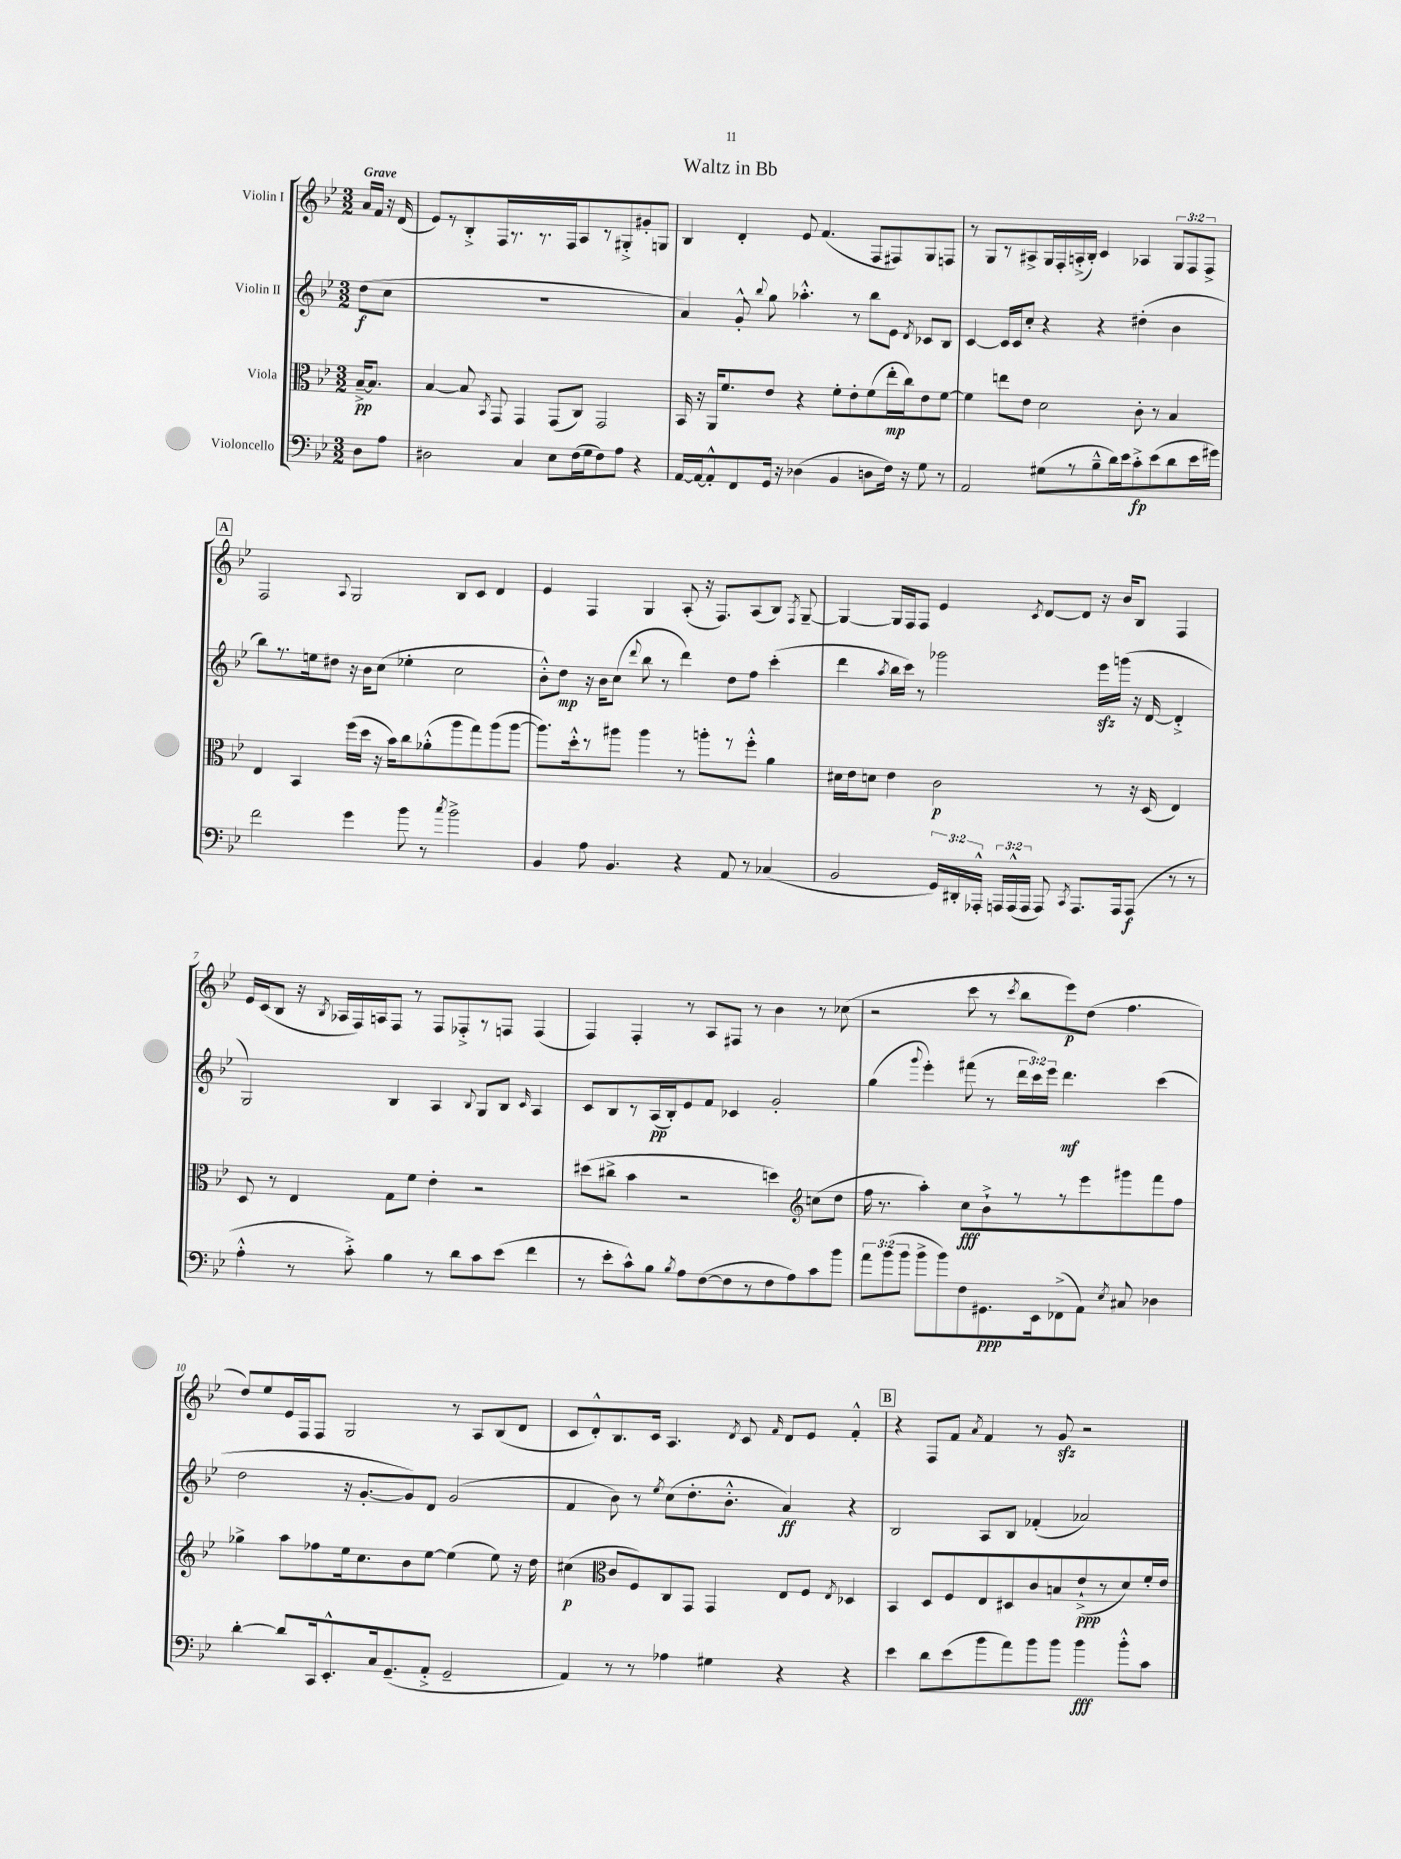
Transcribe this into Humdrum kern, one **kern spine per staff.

**kern	**dynam	**kern	**dynam	**kern	**dynam	**kern	**dynam
*part4	*part4	*part3	*part3	*part2	*part2	*part1	*part1
*staff4	*staff4	*staff3	*staff3	*staff2	*staff2	*staff1	*staff1
*I"Violoncello	*	*I"Viola	*	*I"Violin II	*	*I"Violin I	*
*clefF4	*	*clefC3	*	*clefG2	*	*clefG2	*
*k[b-e-]	*	*k[b-e-]	*	*k[b-e-]	*	*k[b-e-]	*
*M3/2	*	*M3/2	*	*M3/2	*	*M3/2	*
=	=	=	=	=	=	=	=
!	!	!	!	!	!	!LO:TX:a:B:t=Grave	!
8D\L	.	[16B-~^/KL	pp	(8dd\L	f	16a/LL	.
.	.	8.B-/J]	.	.	.	16f/JJ	.
8A\J	.	.	.	8cc\J	.	16r	.
.	.	.	.	.	.	(16d/	.
=1	=1	=1	=1	=1	=1	=1	=1
2D#X\	.	[4B-/	.	1.r	.	8e-/L)	.
.	.	.	.	.	.	8r	.
.	.	8B-/]	.	.	.	8B-'^/	.
.	.	8qBB-/	.	.	.	.	.
.	.	8GG/	.	.	.	16F/L	.
.	.	.	.	.	.	8.r	.
4C/	.	4GG/	.	.	.	.	.
.	.	.	.	.	.	8.r	.
8E-\L	.	(8GG/L	.	.	.	.	.
.	.	.	.	.	.	16F/J	.
(16F\L	.	8C/J)	.	.	.	8A/	.
16G\J	.	.	.	.	.	.	.
8F\)	.	2GG/	.	.	.	8r	.
8A\J	.	.	.	.	.	8G#X'^/	.
4r	.	.	.	.	.	8g#X'/	.
.	.	.	.	.	.	8Gn/J	.
=2	=2	=2	=2	=2	=2	=2	=2
[16AA/LL	.	16BB-/	.	4a/)	.	4B-/	.
16AA/J_	.	16r	.	.	.	.	.
8AA'^^/]	.	16AA/KL	.	.	.	.	.
.	.	8.f/	.	.	.	.	.
8FF/	.	.	.	8g'^^/	.	4d'/	.
.	.	.	.	8qqbb-/	.	.	.
16GG/Jk	.	8e-/J	.	8gg\	.	.	.
16r	.	.	.	.	.	.	.
(4D-X\	.	4r	.	4.aa-X'^^\	.	8e-/	.
.	.	.	.	.	.	(4.f/	.
4BB-/	.	8f'\L	.	.	.	.	.
.	.	8e-'\	.	8r	.	.	.
8Dn\L	.	(8f\	.	8bb-\L	.	8F/L	.
16F\Jk)	.	16ee-'\L	mp	8e-\J	.	8F#X/)	.
16r	.	16cc\J)	.	.	.	.	.
.	.	.	.	8qd/	.	.	.
8G\	.	8e-\	.	8c-X/L	.	8G/	.
8r	.	[8f\J	.	8B-/J	.	8Fn/J	.
=3	=3	=3	=3	=3	=3	=3	=3
2AA/	.	4f\]	.	[4c/	.	8r	.
.	.	.	.	.	.	8G/L	.
.	.	8een\L	.	16c/LL]	.	8r	.
.	.	.	.	16c/J	.	.	.
.	.	8e-\J	.	8cc'/J	.	8A#X^/	.
(8G#X\L	.	2d\	.	4r	.	16G/L	.
.	.	.	.	.	.	16F'/	.
8r	.	.	.	.	.	(16An'^/	.
.	.	.	.	.	.	16B-'/JJ)	.
8B-~^^\	.	.	.	4r	.	4c/	.
16d\L)	.	.	.	.	.	.	.
16e-\J	.	.	.	.	.	.	.
8c'^\	fp	8c'\	.	(4dd#X'\	.	4A-X/	.
(8e-\	.	8r	.	.	.	.	.
8d\	.	4B-/	.	4b-\	.	12G/L	.
.	.	.	.	.	.	12F/	.
16e-\L	.	.	.	.	.	.	.
.	.	.	.	.	.	12F^/J	.
16g#X\JJ)	.	.	.	.	.	.	.
!!LO:LB:g=z
!!LO:REH:place=s1:t=A
=4	=4	=4	=4	=4	=4	=4	=4
2f\	.	4E-/	.	8bb-\L)	.	2F/	.
.	.	.	.	8.r	.	.	.
.	.	4BB-/	.	.	.	.	.
.	.	.	.	16een\k	.	.	.
.	.	.	.	8dd#X\J	.	.	.
.	.	.	.	.	.	8qqA/	.
4g\	.	(16ff\LL	.	16r	.	2G/	.
.	.	16dd\JJ	.	16b-\KL	.	.	.
.	.	16r	.	(8cc\J	.	.	.
.	.	16b-\KL)	.	.	.	.	.
8b-\	.	8cc\	.	4ee-X'\	.	.	.
8r	.	(8a-X'^^\	.	.	.	.	.
8qcc/	.	.	.	.	.	.	.
2b-^\	.	8aa\	.	2cc\	.	8B-/L	.
.	.	8gg\)	.	.	.	8c/J	.
.	.	(8aa\	.	.	.	4d/	.
.	.	[8aa\J	.	.	.	.	.
=5	=5	=5	=5	=5	=5	=5	=5
4BB-/	.	8.aa\L])	.	8b-'^^\L)	.	4e-/	.
.	.	.	.	8dd\J	mp	.	.
.	.	16dd'^^\k	.	.	.	.	.
8A\	.	8r	.	16r	.	4F/	.
.	.	.	.	16b-\KL	.	.	.
4.BB-/	.	8aa#X\J	.	(8cc\J	.	.	.
.	.	.	.	8qqddd/	.	.	.
.	.	4aa#\	.	8bb-\	.	4G/	.
.	.	.	.	8r	.	.	.
4r	.	8r	.	4ddd\)	.	(8A'/	.
.	.	8aan'\L	.	.	.	16r	.
.	.	.	.	.	.	8.F/L)	.
8AA/	.	8r	.	8dd\L	.	.	.
8r	.	8ff'^^\J	.	8ff\J	.	(8A/	.
(4C-X/	.	4a\	.	(4ccc'\	.	8B-/J)	.
.	.	.	.	.	.	8qF/	.
.	.	.	.	.	.	[8G~/	.
=6	=6	=6	=6	=6	=6	=6	=6
2BB-/	.	16d#X\LL	.	4ddd\	.	4G/_	.
.	.	16e-\J	.	.	.	.	.
.	.	8dn\J	.	.	.	.	.
.	.	.	.	8qaa/	.	.	.
.	.	4e-\	.	16bb-\LL	.	16G/LL]	.
.	.	.	.	16ccc\JJ)	.	16F/J	.
.	.	.	.	8r	.	8F/J	.
24GG/LL)	.	2c\	p	2ggg-X\	.	4e-/	.
24DD#X'/	.	.	.	.	.	.	.
24AAA-X'^^/JJ	.	.	.	.	.	.	.
24AAAn/LL	.	.	.	.	.	.	.
(24AAA^^/	.	.	.	.	.	.	.
24AAA/JJ	.	.	.	.	.	.	.
.	.	.	.	.	.	8qc/	.
8AAA/)	.	.	.	.	.	[8d/L	.
8qCC/	.	.	.	.	.	.	.
8.AAA/L	.	.	.	.	.	8d/J]	.
.	.	8r	.	16eee-zz\LL	.	16r	.
16AAA/k	.	.	.	(16gggn\JJ	.	16b-/KL	.
(8AAA/J	f	16r	.	16r	.	8B-/J	.
.	.	(16D/	.	[16d/	.	.	.
8r	.	4E-/)	.	4d'^/]	.	4F/	.
8r	.	.	.	.	.	.	.
!!LO:LB:g=z
=7	=7	=7	=7	=7	=7	=7	=7
4A'^^\	.	8D/	.	2G/)	.	16e-/LL	.
.	.	.	.	.	.	(16c/J	.
.	.	8r	.	.	.	8B-/J	.
8r	.	4E-/	.	.	.	16r	.
.	.	.	.	.	.	8qB-/	.
.	.	.	.	.	.	16A-X/LL	.
8c'^\)	.	.	.	.	.	16F/)	.
.	.	.	.	.	.	16An/J	.
4B-\	.	8G\L	.	4B-/	.	8F/J	.
.	.	8f\J	.	.	.	8r	.
8r	.	4e-'\	.	4A/	.	8F/L	.
8d\L	.	.	.	.	.	8F-X'^/	.
.	.	.	.	8qqB-/	.	.	.
8c\	.	2r	.	8G/L	.	8r	.
(8e-\J	.	.	.	8B-/J	.	8Fn/J	.
.	.	.	.	16qqc/	.	.	.
4f\	.	.	.	4A/	.	(4F/	.
=8	=8	=8	=8	=8	=8	=8	=8
8r	.	(8dd#X\L	.	8c/L	.	4F/)	.
8e-'\L	.	8cc#X^\J	.	8B-/	.	.	.
8c^^\)	.	4b-\	.	8r	.	4F'/	.
8B-\J	.	.	.	(16A/L	pp	.	.
.	.	.	.	16B-'/J)	.	.	.
8qB-/	.	.	.	.	.	.	.
8A\L	.	2r	.	8e-/	.	8r	.
([8F\	.	.	.	8f/J	.	8A/L	.
8F\]	.	.	.	4c-X/	.	8F#X/J	.
8r	.	.	.	.	.	8r	.
8F\	.	4ddn\)	.	2g'/	.	4b-\	.
8A\)	.	.	.	.	.	.	.
*	*	*clefG2	*	*	*	*	*
8c\	.	(8ccn\L	.	.	.	8r	.
8b-\J	.	8dd\J	.	.	.	(8cc-X\	.
=9	=9	=9	=9	=9	=9	=9	=9
12a\L	.	16ff\	.	(4gg\	.	2r	.
.	.	8.r	.	.	.	.	.
(12b-\	.	.	.	.	.	.	.
12b-\J	.	.	.	.	.	.	.
.	.	.	.	8qqggg/	.	.	.
8b-^\L	.	4aa'\)	.	4eee-'\)	.	.	.
8b-\)	.	.	.	.	.	.	.
8F\	.	8cc\L	fff	(8fff#X\	.	8ccc\	.
8.GG#X\	ppp	8b-`^\	.	8r	.	8r	.
.	.	.	.	.	.	8qccc/	.
.	.	8r	.	24ddd\LL	.	8bb-\L	.
.	.	.	.	24ccc\)	.	.	.
16EE-\k	.	.	.	.	.	.	.
.	.	.	.	24eee-\JJ	.	.	.
(8FF-X^\	.	8r	.	4.ddd\	mf	8eee-\)	p
8AA\J)	.	8eee-\	.	.	.	(8dd\J	.
8qE-/	.	.	.	.	.	.	.
8C#X/	.	8ggg#X\	.	.	.	4.ff\	.
4D-X\	.	8fff\	.	(4ccc\	.	.	.
.	.	8ff\J	.	.	.	.	.
!!LO:LB:g=z
=10	=10	=10	=10	=10	=10	=10	=10
[4d'\	.	4gg-X^\	.	2dd\	.	8dd/L)	.
.	.	.	.	.	.	8ee-/	.
8d/L]	.	8aa\L	.	.	.	16e-/L	.
.	.	.	.	.	.	16F/J	.
16CC/k	.	8ff-X\	.	.	.	8F/J	.
8.EE-'^^/	.	.	.	.	.	.	.
.	.	16ee-\k	.	16r	.	2G/	.
.	.	8.cc\	.	[8.g'/L	.	.	.
16C/k	.	.	.	.	.	.	.
(8.GG~/	.	.	.	.	.	.	.
.	.	8b-\	.	8g/])	.	.	.
8AA'^/J	.	[8ee-\J	.	8d/J	.	.	.
2GG~/	.	(4ee-\]	.	(2g/	.	8r	.
.	.	.	.	.	.	8A/L	.
.	.	8ee-\)	.	.	.	(8B-/	.
.	.	16r	.	.	.	8d/J	.
.	.	16dd\	.	.	.	.	.
=11	=11	=11	=11	=11	=11	=11	=11
4AA/)	.	(4cc#X\	p	4f/	.	8c/L	.
.	.	.	.	.	.	8d'^^/)	.
*	*	*clefC3	*	*	*	*	*
8r	.	8c/L	.	8b-\)	.	8.B-/	.
8r	.	8F/)	.	8r	.	.	.
.	.	.	.	.	.	16c/Jk	.
.	.	.	.	8qee-/	.	.	.
4A-X\	.	8C/	.	(8cc\L	.	4.A/	.
.	.	8GG/J	.	8.dd'\	.	.	.
4G#X\	.	4GG/	.	.	.	.	.
.	.	.	.	8.b-'^^\J	.	.	.
.	.	.	.	.	.	8qd/	.
.	.	.	.	.	.	8c/	.
.	.	.	.	.	.	16qqf/	.
4r	.	8E-/L	.	4a/)	ff	8d/L	.
.	.	8F/J	.	.	.	8e-/J	.
.	.	8qE-/	.	.	.	.	.
4r	.	4D-X/	.	4r	.	4f'^^/	.
!!LO:REH:place=s1:t=B
=12	=12	=12	=12	=12	=12	=12	=12
4e-\	.	4BB-/	.	2B-/	.	4r	.
8d\L	.	8D/L	.	.	.	8F/L	.
(8e-\	.	8F/	.	.	.	8f/J	.
.	.	.	.	.	.	8qa/	.
8b-\	.	8E-/	.	8A/L	.	4f/	.
8a\)	.	8D#X/	.	8B-/J	.	.	.
8b-\	.	8c/	.	(4f-X'/	.	8r	.
8b-\J	.	8Bn/	.	.	.	8gzz/	.
4b-\	fff	(8e-`^/	ppp	2a-X/)	.	2r	.
.	.	8r	.	.	.	.	.
8b-'^^\L	.	8d/)	.	.	.	.	.
8c\J	.	16f'/L	.	.	.	.	.
.	.	16e-/JJ	.	.	.	.	.
==	==	==	==	==	==	==	==
*-	*-	*-	*-	*-	*-	*-	*-
